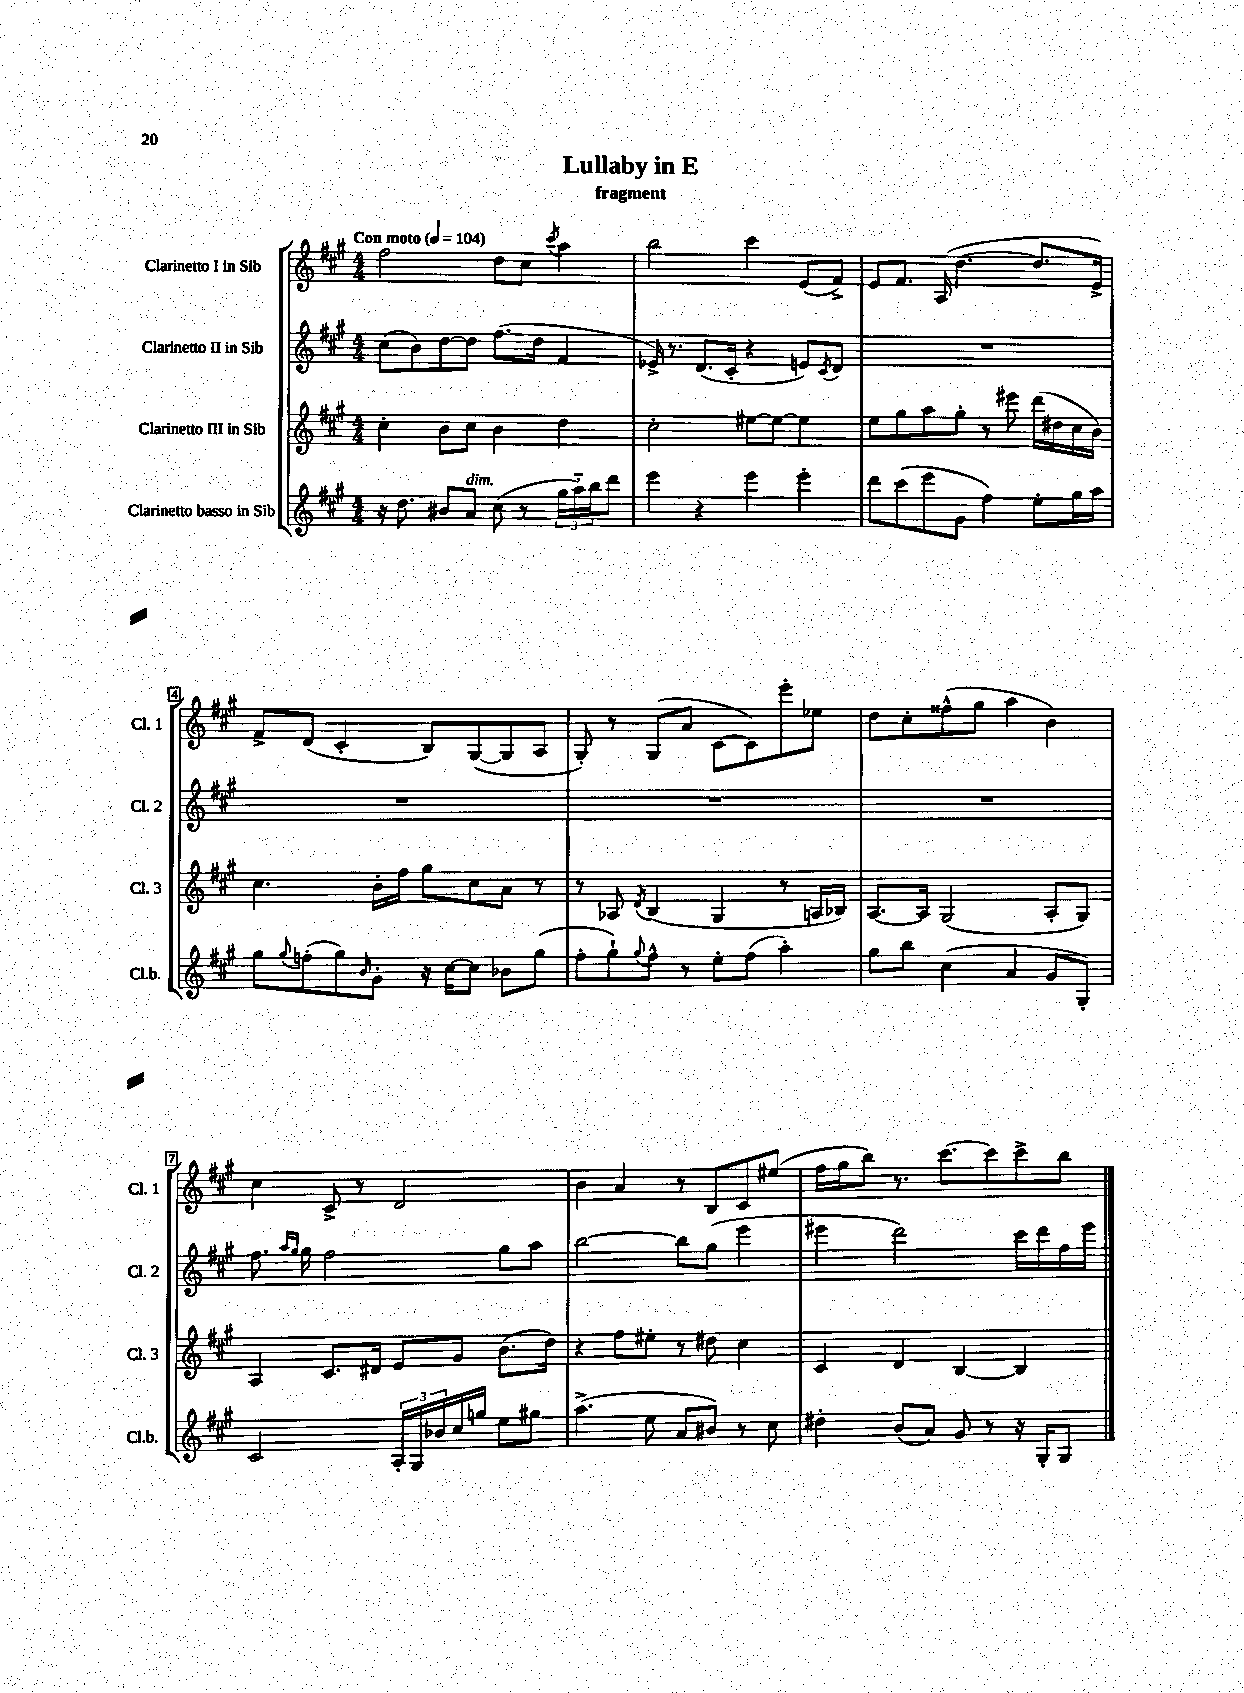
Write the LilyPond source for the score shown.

\header { title = "Lullaby in E" subtitle = "fragment" }
<<
\new StaffGroup <<
\new Staff = "s0" \with { instrumentName = "Clarinetto I in Sib" shortInstrumentName = "Cl. 1" } {
    \clef treble \key a \major \numericTimeSignature \time 4/4 \tempo "Con moto" 4 = 104
    fis''2 d''8 cis''8 \acciaccatura { cis'''8 } a''4 |
    b''2 cis'''4 e'8( fis'8->) |
    e'8 fis'8. a16( d''4.~ d''8. e'16->) |
    fis'8-> d'8( cis'4-. b8) gis8~( gis8 a8 |
    gis8-.) r8 gis8( a'8 cis'8~ cis'8) e'''8-. ees''8 |
    d''8 cis''8-. fisis''8-^( gis''8 a''4 b'4) |
    cis''4 cis'8-> r8 d'2 |
    b'4 a'4 r8 b8 cis'8 eis''8( |
    fis''16 gis''16 b''8) r8. cis'''8.~ cis'''8 cis'''8-> b''8 \bar "|." |
}
\new Staff = "s1" \with { instrumentName = "Clarinetto II in Sib" shortInstrumentName = "Cl. 2" } {
    \clef treble \key a \major \numericTimeSignature \time 4/4
    cis''8( b'8) d''8~ d''8 fis''8.( d''16 fis'4 |
    ees'16->) r8. d'8.( cis'16-. r4 e'8) \acciaccatura { cis'8 } d'8 |
    R1 |
    R1 |
    R1 |
    R1 |
    fis''8. \grace { a''16 gis''16 } gis''16 fis''2 gis''8 a''8 |
    b''2~ b''8 gis''8( e'''4 |
    eis'''4 d'''2) cis'''16 d'''16 fis''16 eis'''16 \bar "|." |
}
\new Staff = "s2" \with { instrumentName = "Clarinetto III in Sib" shortInstrumentName = "Cl. 3" } {
    \clef treble \key a \major \numericTimeSignature \time 4/4
    cis''4-. b'8 cis''8 b'4 d''4 |
    cis''2-. eis''8~ eis''8~ eis''4 |
    e''8 gis''8 a''8 gis''8-. r8 eis'''8 d'''16( dis''16 cis''16 b'16) |
    cis''4. b'16-. fis''16 gis''8 cis''8 a'8 r8 |
    r8 aes8 \acciaccatura { d'8 } b4( gis4 r8 a16 bes16) |
    a8.~ a16 gis2( a8-. gis8) |
    a4 cis'8. dis'16 e'8 gis'8 b'8.( d''16) |
    r4 fis''8 eis''8-. r8 dis''8 cis''4 |
    cis'4 d'4 b4~ b4 \bar "|." |
}
\new Staff = "s3" \with { instrumentName = "Clarinetto basso in Sib" shortInstrumentName = "Cl.b." } {
    \clef treble \key a \major \numericTimeSignature \time 4/4
    r16 d''8. bis'8 a'8^\markup { \italic "dim." } cis''8( r8 \tuplet 3/2 { gis''16 a''16-_) b''16 } d'''8 |
    e'''4 r4 e'''4 e'''4-. |
    d'''8 cis'''8( e'''8 gis'8 fis''4) e''8-. gis''16 a''16 |
    gis''8 \appoggiatura { gis''8 } f''8-.( gis''8) \grace { b'16 } gis'8-. r16 cis''16~ cis''8 bes'8 gis''8( |
    fis''8-. gis''8-!) \appoggiatura { gis''8 } fis''8-^ r8 e''8-. fis''8( a''4-.) |
    gis''8 b''8 cis''4( a'4 gis'8 gis8-.) |
    cis'2 \tuplet 3/2 { a16-. gis16 bes'16 } cis''16 g''16 e''8 gis''8 |
    a''4.->( e''8 a'8 bis'8) r8 cis''8 |
    dis''4-. b'8( a'8) gis'8 r8 r16 gis16-. gis8 \bar "|." |
}
>>
>>
\layout { \context { \Score \override BarNumber.stencil = #(make-stencil-boxer 0.1 0.3 ly:text-interface::print) } }
